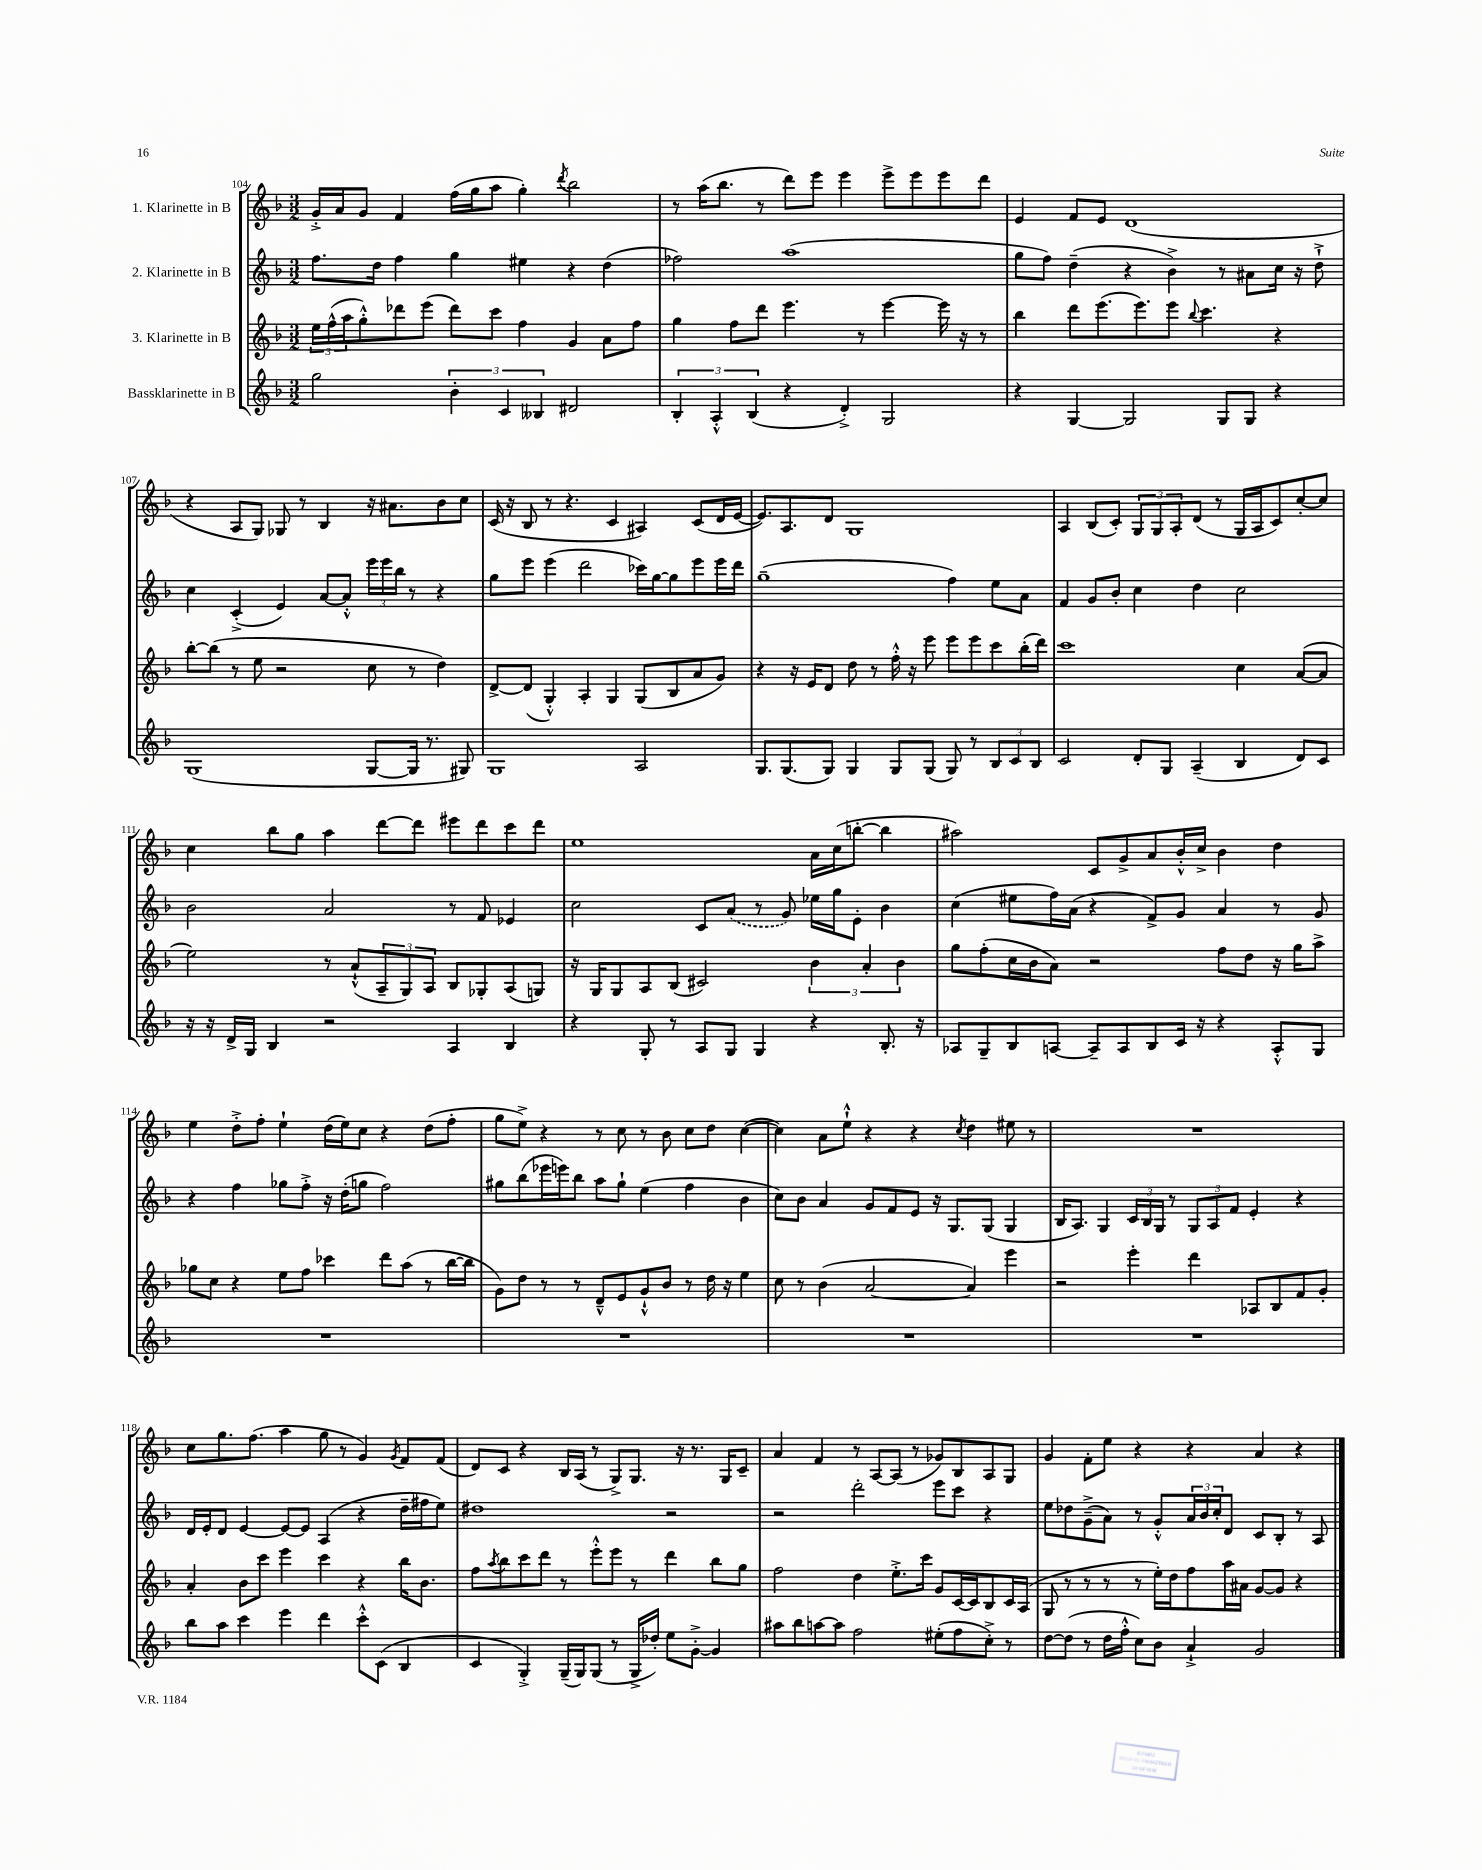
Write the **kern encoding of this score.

**kern	**kern	**kern	**kern
*staff4	*staff3	*staff2	*staff1
*clefG2	*clefG2	*clefG2	*clefG2
*k[b-]	*k[b-]	*k[b-]	*k[b-]
*M3/2	*M3/2	*M3/2	*M3/2
2gg	24ee	8.ff	16g'^
.	(24ff^^	.	.
.	.	.	16a
.	24aa	.	.
.	8gg'^^)	.	8g
.	.	16dd	.
.	8ddd-	4ff	4f
.	(8eee	.	.
6b-'	8ddd-)	4gg	(16ff
.	.	.	16gg
.	8ccc	.	8aa
6c	.	.	.
.	4ff	4ee#	4gg')
6B--	.	.	.
.	.	.	8qddd
2d#	4g	4r	2bb-
.	8a	(4dd	.
.	8ff	.	.
=	=	=	=
6B-'	4gg	2ff-)	8r
.	.	.	(16aa
6A'^^	.	.	.
.	.	.	8.bb-
.	8ff	.	.
(6B-	.	.	.
.	8ddd	.	8r
4r	4.eee	(1aa	8ddd)
.	.	.	8eee
4d'^)	.	.	4eee
.	8r	.	.
2G	[4eee	.	8eee^
.	.	.	8eee
.	16eee]	.	8eee
.	16r	.	.
.	8r	.	8ddd
=	=	=	=
4r	4bb-	8gg	4e
.	.	8ff)	.
[4G	8ddd	(4dd~	8f
.	(8.eee	.	8e
2G]	.	4r	(1d
.	8.eee)	.	.
.	8eee	4b-^)	.
.	8qqbb-	.	.
.	4.ccc	.	.
8G	.	8r	.
8G	.	8a#	.
4r	4r	16cc	.
.	.	16r	.
.	.	8dd`^	.
=	=	=	=
(1G	[8bb-'	4cc	4r
.	(8bb-]	.	.
.	8r	(4c'^	8A
.	8ee	.	8G)
.	2r	4e)	8G-
.	.	.	8r
.	.	[8a	4B-
.	.	8a'^^]	.
[8G	8cc	24eee	16r
.	.	24eee	.
.	.	.	8.a#
.	.	24bb-	.
16G]	8r	8r	.
8.r	.	.	.
.	4dd)	4r	8b-
8G#)	.	.	8cc
=	=	=	=
1G	[8d^	8gg	(16c
.	.	.	16r
.	(8d]	8eee	8B-
.	4G'^^)	(4eee	8r
.	.	.	4.r
.	4A'	2ddd	.
.	4G	.	4c
2A	(8G	16ccc-)	4A#)
.	.	[16gg	.
.	8B-	8gg]	.
.	8a	8eee	(8c
.	8g)	16eee	16d
.	.	16ddd	[16e
=	=	=	=
8.G	4r	(1gg~	8.e])
(8.G	.	.	8.A
.	16r	.	.
.	16e	.	.
8G)	8d	.	8d
4G	8dd	.	1G
.	8r	.	.
8G	16ff'^^	.	.
.	16r	.	.
(8G	8eee	.	.
8G)	8eee	4ff)	.
8r	8eee	.	.
12B-	8ccc	8ee	.
12c	.	.	.
.	(16bb-'	8a	.
12B-	.	.	.
.	16ddd)	.	.
=	=	=	=
2c	1ccc	4f	4A
.	.	8g	(8B-
.	.	8b-'	8c')
8d'	.	4cc	12G
.	.	.	12G
8G	.	.	.
.	.	.	12A'
(4A~	.	4dd	(8d
.	.	.	8r
4B-	4cc	2cc	16G
.	.	.	16A
.	.	.	8c)
8d)	([8a	.	[8cc'
8c	8a]	.	8cc]
=	=	=	=
16r	2ee)	2b-	4cc
16r	.	.	.
16d^	.	.	.
16G	.	.	.
4B-	.	.	8bb-
.	.	.	8gg
2r	8r	2a	4aa
.	(8a`^^	.	.
.	12A~	.	[8ddd
.	12G)	.	.
.	.	.	8ddd]
.	12A	.	.
4A	8B-	8r	8eee#
.	8G-'	8f	8ddd
4B-	(8A	4e-	8ccc
.	8G)	.	8ddd
=	=	=	=
4r	16r	2cc	1ee
.	16G	.	.
.	8G	.	.
8G'	8A	.	.
8r	(8B-	.	.
8A	2c#)	8c	.
8G	.	(8a	.
4G	.	8r	.
.	.	8g)	.
4r	6b-	16ee-	16a
.	.	16gg	(16cc
.	.	8e'	[8bb'
.	6a'	.	.
8.B-'	.	4b-	4bb]
.	6b-	.	.
16r	.	.	.
=	=	=	=
8A-	8gg	(4cc	2aa#)
8G~	(8ff'	.	.
8B-	16cc	8ee#	.
.	16b-	.	.
[8A	8a)	16ff)	.
.	.	(16a	.
8A~]	2r	4r	8c
8A	.	.	8g^
8B-	.	8f^)	8a
16c	.	8g	16b-'^^
16r	.	.	16cc^
4r	8ff	4a	4b-
.	8dd	.	.
8A'^^	16r	8r	4dd
.	16gg	.	.
8G	8aa^	8g	.
=	=	=	=
1.r	8gg-	4r	4ee
.	8cc	.	.
.	4r	4ff	8dd'^
.	.	.	8ff'
.	8ee	8gg-	4ee`
.	8ff	8ff'^	.
.	4ccc-	16r	(16dd
.	.	(16dd'	16ee)
.	.	8gg	8cc
.	8ddd	2ff)	4r
.	(8aa	.	.
.	8r	.	(8dd
.	[16bb-	.	8ff'
.	16bb-]	.	.
=	=	=	=
1.r	8g)	8gg#	8gg
.	8dd	(8bb-	8ee^)
.	8r	16eee-	4r
.	.	16eee)	.
.	8r	8bb-	.
.	8d~^^	8aa	8r
.	8e	8gg#`	8cc
.	8g`^^	(4ee	8r
.	8b-	.	8b-
.	8r	4ff	8cc
.	16dd	.	8dd
.	16r	.	.
.	4ee	4b-	([4cc
=	=	=	=
1.r	8cc	8cc)	4cc])
.	8r	8b-	.
.	(4b-	4a	8a
.	.	.	8ee`^^
.	[2a	8g	4r
.	.	8f	.
.	.	8e	4r
.	.	16r	.
.	.	8.G	.
.	.	.	8qcc
.	4a])	.	4dd
.	.	(8G	.
.	4eee	4G	8ee#
.	.	.	8r
=	=	=	=
1.r	2r	16B-	1.r
.	.	8.A)	.
.	.	4G	.
.	4eee'	24c	.
.	.	24B-	.
.	.	24G	.
.	.	8r	.
.	4ddd	12G	.
.	.	12A	.
.	.	12f	.
.	8A-	4e'	.
.	8B-	.	.
.	8f	4r	.
.	8g'	.	.
=	=	=	=
8bb-	4a'	16d	8cc
.	.	16e'	.
8aa	.	8d	8.gg
4ccc	8b-	[4e	.
.	.	.	(8.ff
.	8ccc	.	.
4eee	4eee	8e_	4aa
.	.	8e]	.
4ddd	4ccc	(4A	8gg
.	.	.	8r
8ccc'^^	4r	4r	4g)
(8c	.	.	.
.	.	.	8qg
4B-	16bb-	16dd~	8f
.	8.b-	16ff#	.
.	.	8ee)	(8f
=	=	=	=
4c	8ff	1dd#	8d)
.	8qaa	.	.
.	8bb-	.	8c
4G'^)	8ccc	.	4r
.	8ddd	.	.
(16G~	8r	.	16B-
16G)	.	.	(16A
(8G	8eee'^^	.	8r
8r	8eee	.	8G^)
16G^	8r	.	8.G
16dd-')	.	.	.
8ee	4ddd	2r	.
.	.	.	16r
[8g'^	.	.	8.r
4g]	8bb-	.	.
.	.	.	16G
.	8gg	.	8c~
=	=	=	=
8aa#	2ff	2r	4a
8bb-	.	.	.
[8aa	.	.	4f
8aa]	.	.	.
2ff	4dd	2ddd'	8r
.	.	.	[8A
.	8.ee'^	.	(8A]
.	.	.	8r
.	16ccc	.	.
(8ee#'	8g	8eee	8g-)
8ff	[16c	8ccc	8B-
.	16c]	.	.
8cc'^)	8B-	4r	8A
8r	16c	.	8G
.	(16A	.	.
=	=	=	=
[8dd	8G	8ee	4g
(8dd]	8r	8dd-	.
8r	8r	(8g~^	8f'
16dd	8r	8a)	8ee
16ff'^^	.	.	.
8cc)	8r	8r	4r
8b-	16ee')	8g'^^	.
.	16dd	.	.
4a`^	8ff	24a	4r
.	.	24b-	.
.	.	24cc'	.
.	16aa	8d	.
.	16a#	.	.
2g	[8g	8c	4a
.	8g]	8B-'	.
.	4r	8r	4r
.	.	8A	.
==	==	==	==
*-	*-	*-	*-
